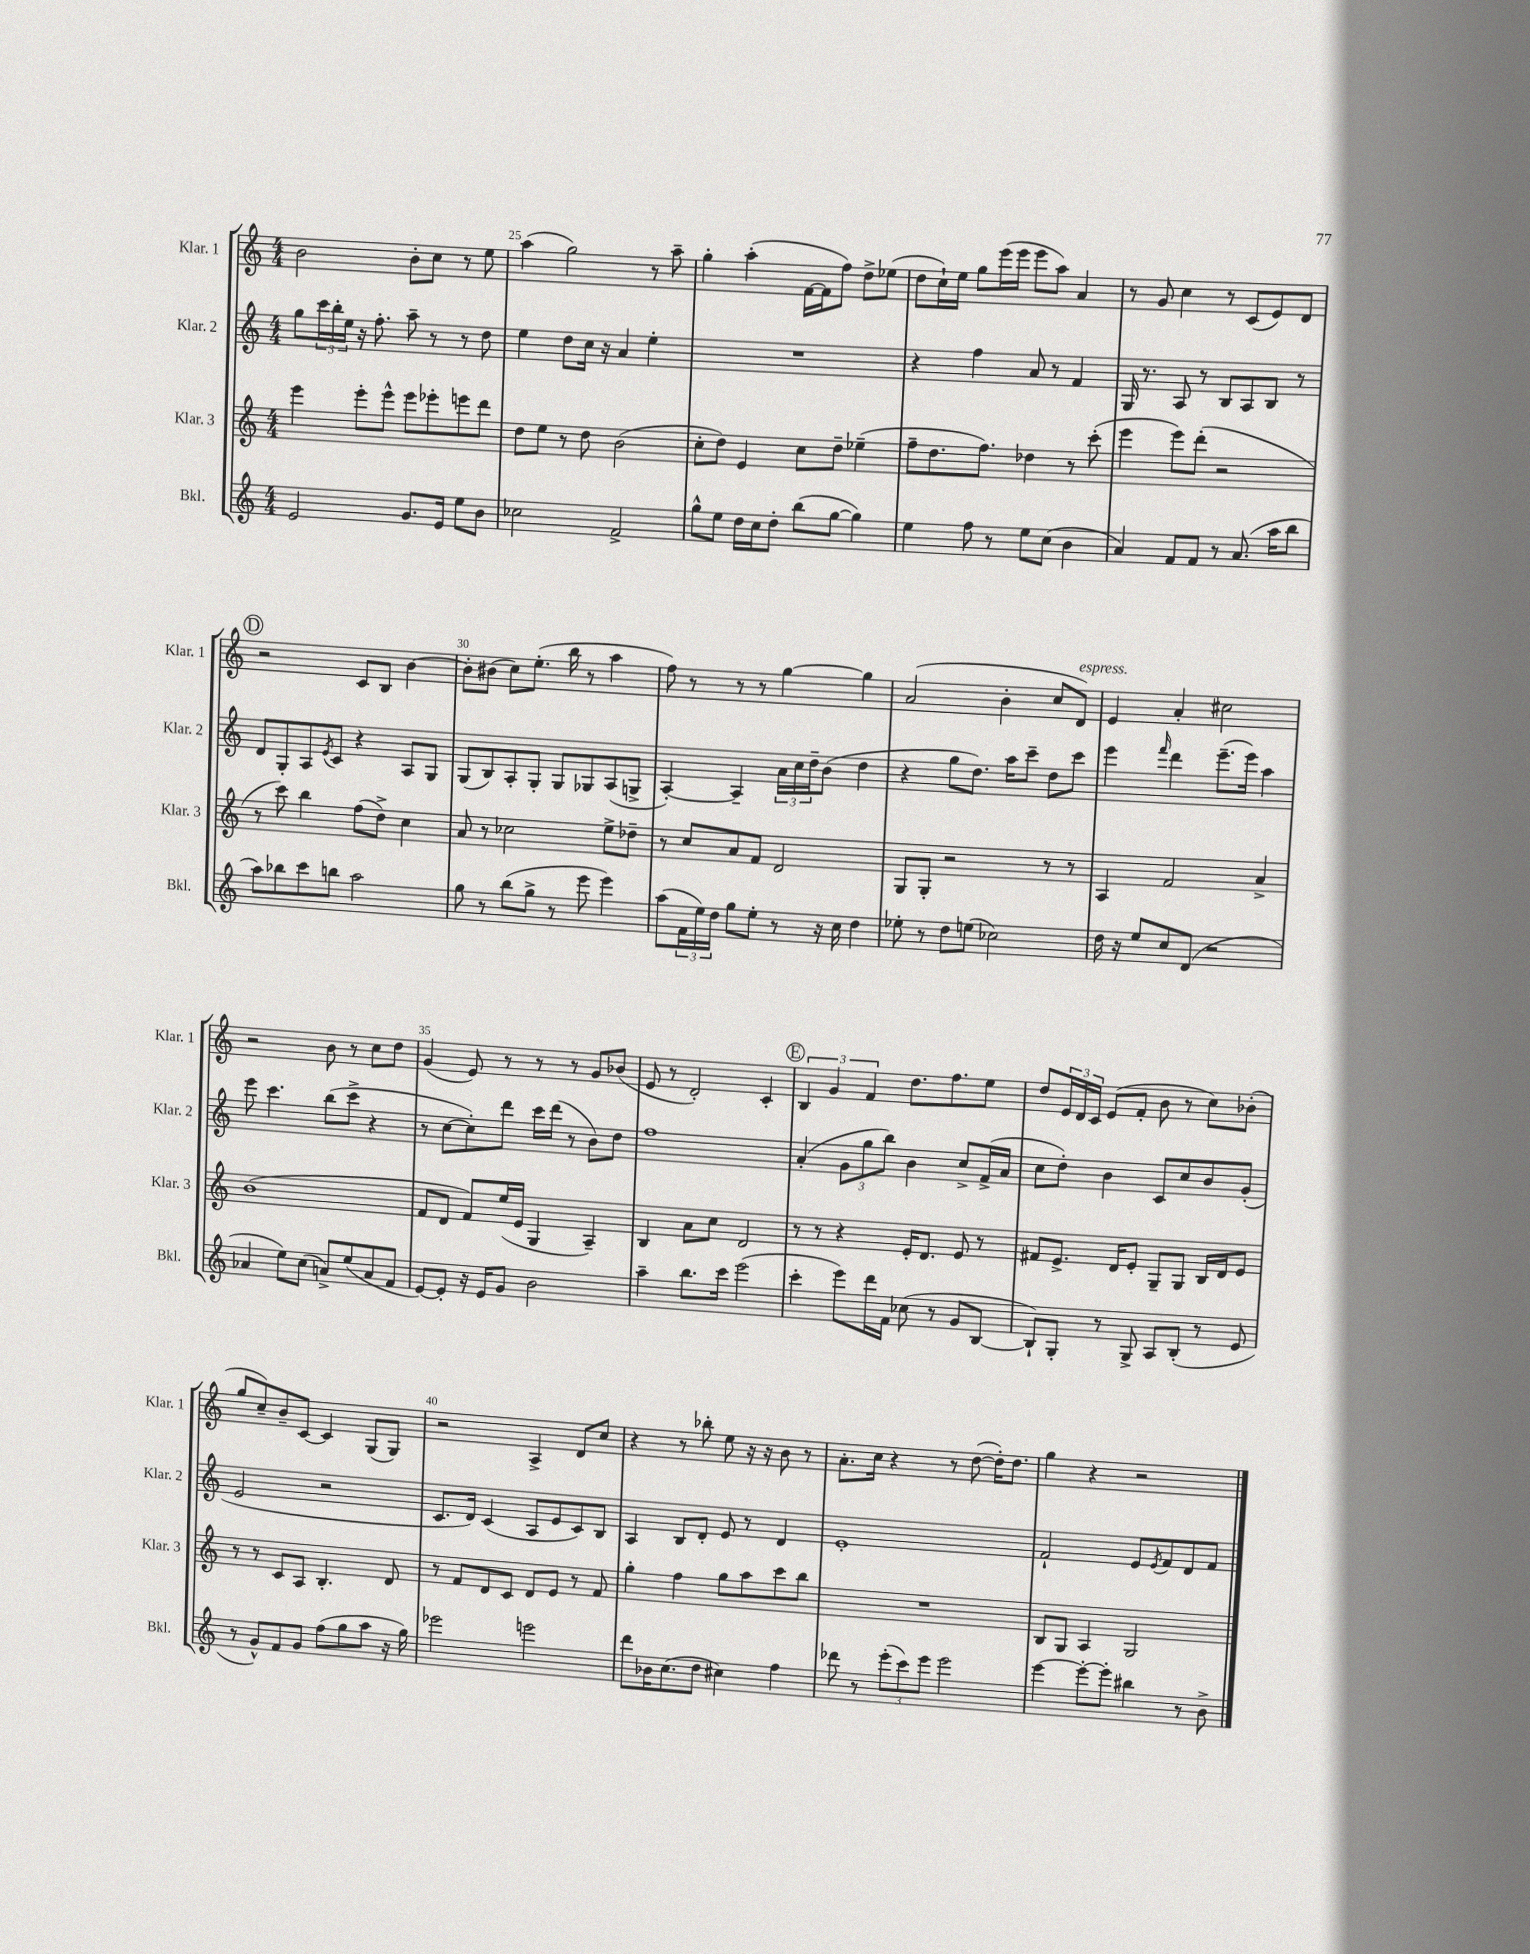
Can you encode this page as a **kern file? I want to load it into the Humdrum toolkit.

**kern	**kern	**kern	**kern
*part4	*part3	*part2	*part1
*staff4	*staff3	*staff2	*staff1
*I"Bkl.	*I"Klar. 3	*I"Klar. 2	*I"Klar. 1
*I'Bkl.	*I'Klar. 3	*I'Klar. 2	*I'Klar. 1
*clefG2	*clefG2	*clefG2	*clefG2
*k[]	*k[]	*k[]	*k[]
*M4/4	*M4/4	*M4/4	*M4/4
=24	=24	=24	=24
2e/	4eee\	8gg\L	2b\
.	.	24ccc\L	.
.	.	24bb'\	.
.	.	24ee\JJ	.
.	8eee'\L	16r	.
.	.	8.ff'\	.
.	8eee^^\J	.	.
8.g/L	8eee\L	8aa~\	8b'\L
.	8eee-X'\	8r	8cc\J
16e/Jk	.	.	.
8ee\L	8eeen\	8r	8r
8b\J	8ddd\J	8dd\	8ee\
=25	=25	=25	=25
2cc-X\	8dd\L	4ee\	(4aa\
.	8ee\J	.	.
.	8r	8dd\L	2gg\)
.	8dd\	16cc\Jk	.
.	.	16r	.
2f^/	(2b\	4a/	.
.	.	4ee'\	8r
.	.	.	8aa~\
=26	=26	=26	=26
8gg^^\L	8cc'\L	1r	4gg'\
8ee\J	8dd\J)	.	.
16dd\LL	4e/	.	(4aa'\
16cc\J	.	.	.
8dd'\J	.	.	.
(8bb\L	8cc\L	.	[16f\LL
.	.	.	16f\J]
[8gg\J	8dd~\J	.	8ff\J)
4gg\])	(4ee-X~\	.	8dd^\L
.	.	.	(8ee-X\J
=27	=27	=27	=27
4ee\	8ff~\L	4r	8dd\L
.	8.dd\	.	16cc`\L)
.	.	.	16ee\JJ
8ff\	.	4ff\	8gg\L
.	8.ff\J)	.	.
8r	.	.	(16eee\L
.	.	.	16eee\JJ
8ee\L	4dd-X\	8a/	8eee\L
(8cc\J	.	8r	8aa\J)
4b\	8r	4f/	4a/
.	(8ccc'\	.	.
=28	=28	=28	=28
4a/)	4eee\	16G/	8r
.	.	8.r	.
.	.	.	8g/
8f/L	8eee\L)	8A/	4cc\
8f/J	(8ddd'\J	8r	.
8r	2r	8B/L	8r
(8.a/	.	8A/	(8c/L
.	.	8B/J	8e/)
16aa\KL	.	.	.
8bb\J	.	8r	8d/J
!!LO:LB:g=z
!!LO:REH:place=s1:t=D
=29	=29	=29	=29
8aa\L)	8r	8d/L	2r
8bb-X\	8ccc\)	8G'/	.
8ccc\	4bb\	8A/	.
.	.	8qe/	.
8bbn\J	.	8c/J	.
2aa\	(8ff\L	4r	8c/L
.	8dd^\J)	.	8B/J
.	4cc\	8A/L	[4b\
.	.	8G/J	.
=30	=30	=30	=30
8gg\	8a/	(8G/L	8b'\L]
8r	8r	8B/)	(8b#X\J
(8bb\L	2cc-X\	8A'/	8cc\L)
8gg^\J	.	8G'/J	(8.ee'\J
8r	.	8G/L	.
.	.	.	16bb\
8eee\	.	8G-X/	8r
4eee\)	8ee^\L	(8A/	4aa\
.	8dd-X~\J	8Gn^/J	.
=31	=31	=31	=31
(8aa\L	8r	[4A'/)	8ff\)
24f\L	8cc/L	.	8r
24ee\)	.	.	.
24dd\JJ	.	.	.
8gg\L	8a/	4A~/]	8r
8ee'\J	8f/J	.	8r
8r	2d/	24a\LL	[4gg\
.	.	24cc\	.
.	.	24dd~\J	.
16r	.	(8b\J	.
16cc\	.	.	.
4dd\	.	4dd\	4gg\]
=32	=32	=32	=32
8ee-X'\	8G/L	4r	(2a/
8r	8G'/J	.	.
8dd\L	2r	8gg\L	.
(8een\J	.	8.dd\J)	.
2cc-X\)	.	.	4b'\
.	.	16aa\KL	.
.	.	8ccc~\J	.
.	8r	8dd\L	8cc/L
!	!	!	!LO:TX:a:i:t=espress.
.	8r	8ccc\J	8d/J)
=33	=33	=33	=33
16dd\	4A/	4eee\	4e/
16r	.	.	.
8ee/L	.	.	.
.	.	16qqfff/	.
8cc/	2f/	4ddd\	4a'/
(8d/J	.	.	.
2r	.	(8.eee~\L	2cc#X\
.	.	16eee\Jk)	.
.	4a^/	4aa\	.
!!LO:LB:g=z
=34	=34	=34	=34
4a-X/	(1b	8eee\	2r
.	.	4.ccc\	.
8ee\L)	.	.	.
(8cc\J	.	.	.
8an^/L)	.	(8bb\L	8b\
(8ee/	.	8ccc^\J	8r
8a/	.	4r	8cc\L
8f/J	.	.	8dd\J
=35	=35	=35	=35
[8e/L)	8f/L	8r	(4g/
8e'/J]	8d/J	[8cc\L	.
16r	8f/L)	8cc'\])	8e/)
16e/KL	.	.	.
8g/J	(16ee/L	8ddd\J	8r
.	16e/JJ	.	.
2b\	4G/	16ccc\LL	8r
.	.	(16ddd\JJ	.
.	.	8r	8r
.	4A~/)	8b\L)	8g/L
.	.	8dd\J	(8b-X/J
=36	=36	=36	=36
4aa~\	4B/	1ff	8e/
.	.	.	8r
8.bb\L	8a\L	.	2d'/)
.	8cc\J	.	.
16ccc\Jk	.	.	.
(2eee\	2d/	.	.
.	.	.	4c'/
!!LO:REH:place=s1:t=E
=37	=37	=37	=37
4ccc'\	8r	(4a'/	6B/
.	8r	.	.
.	.	.	6g/
8eee\L)	4r	12g\L	.
.	.	12gg\	6f/
16ddd\L	.	.	.
.	.	12bb\J)	.
16f\JJ	.	.	.
(8cc-X\	16e'/KL	4b\	8.dd\L
.	8.d/J	.	.
8r	.	.	.
.	.	.	8.ff\
8g/L	8e/	8cc^/L	.
[8B/J	8r	(16f^/L	8ee\J
.	.	16a/JJ	.
=38	=38	=38	=38
8B`/L])	8f#X/L	8cc\L	8dd/L
8G'/J	8.e^/J	8dd'\J)	24e/L
.	.	.	24d/
.	.	.	24c/JJ
8r	.	4b\	(8e/L
.	16d/KL	.	.
8G^/	8e'/J	.	8f'/J
8A/L	8G~/L	8c/L	8b\
(8B'/J	8G/J	8cc/	8r
8r	16B/LL	8b/	8cc\L)
.	16d/J	.	.
8e/	8e/J	(8g'/J	(8b-X'\J
!!LO:LB:g=z
=39	=39	=39	=39
8r	8r	2e/	8gg/L
8g^^/L)	8r	.	8cc~/)
8f/	8c/L	.	8b~/
8g/J	8A/J	.	[8c/J
(8ff\L	4.B'/	2r	4c/]
8gg\	.	.	.
8aa\J	.	.	(8G/L
16r	8d/	.	8G/J)
16gg\)	.	.	.
=40	=40	=40	=40
2eee-X\	8r	8.c/L	2r
.	8f/L	.	.
.	.	16d/Jk)	.
.	8d/	(4c/	.
.	8c/J	.	.
2eeen\	8d/L	8A/L	4A^/
.	8e/J	8e/	.
.	8r	8c/)	8d/L
.	8f/	8B/J	8cc/J
=41	=41	=41	=41
8ddd\L	4gg'\	4A/	4r
16b-X\K	.	.	.
(8.cc\	.	.	.
.	4ff\	8B/L	8r
8dd\J	.	8d'/J	8bb-X'\
4cc#X\)	8gg\L	8e/	8ee\
.	8aa\	8r	16r
.	.	.	16r
4ff\	8ccc\	4d/	8b\
.	8bb\J	.	8r
=42	=42	=42	=42
8ddd-X\	1r	1e'	8.a'\L
8r	.	.	.
.	.	.	16cc\Jk
(12eee'\L	.	.	4r
12ccc\)	.	.	.
12eee\J	.	.	.
2eee\	.	.	8r
.	.	.	([8dd\
.	.	.	16dd'\KL])
.	.	.	8.dd\J
=43	=43	=43	=43
[4eee\	8B/L	2f`/	4gg\
.	8G/J	.	.
8eee'\L_	4A/	.	4r
8eee'\J]	.	.	.
4bb#X\	2G/	8e/L	2r
.	.	8qe/	.
.	.	8f/	.
8r	.	8d/	.
8b^\	.	8f/J	.
==	==	==	==
*-	*-	*-	*-
